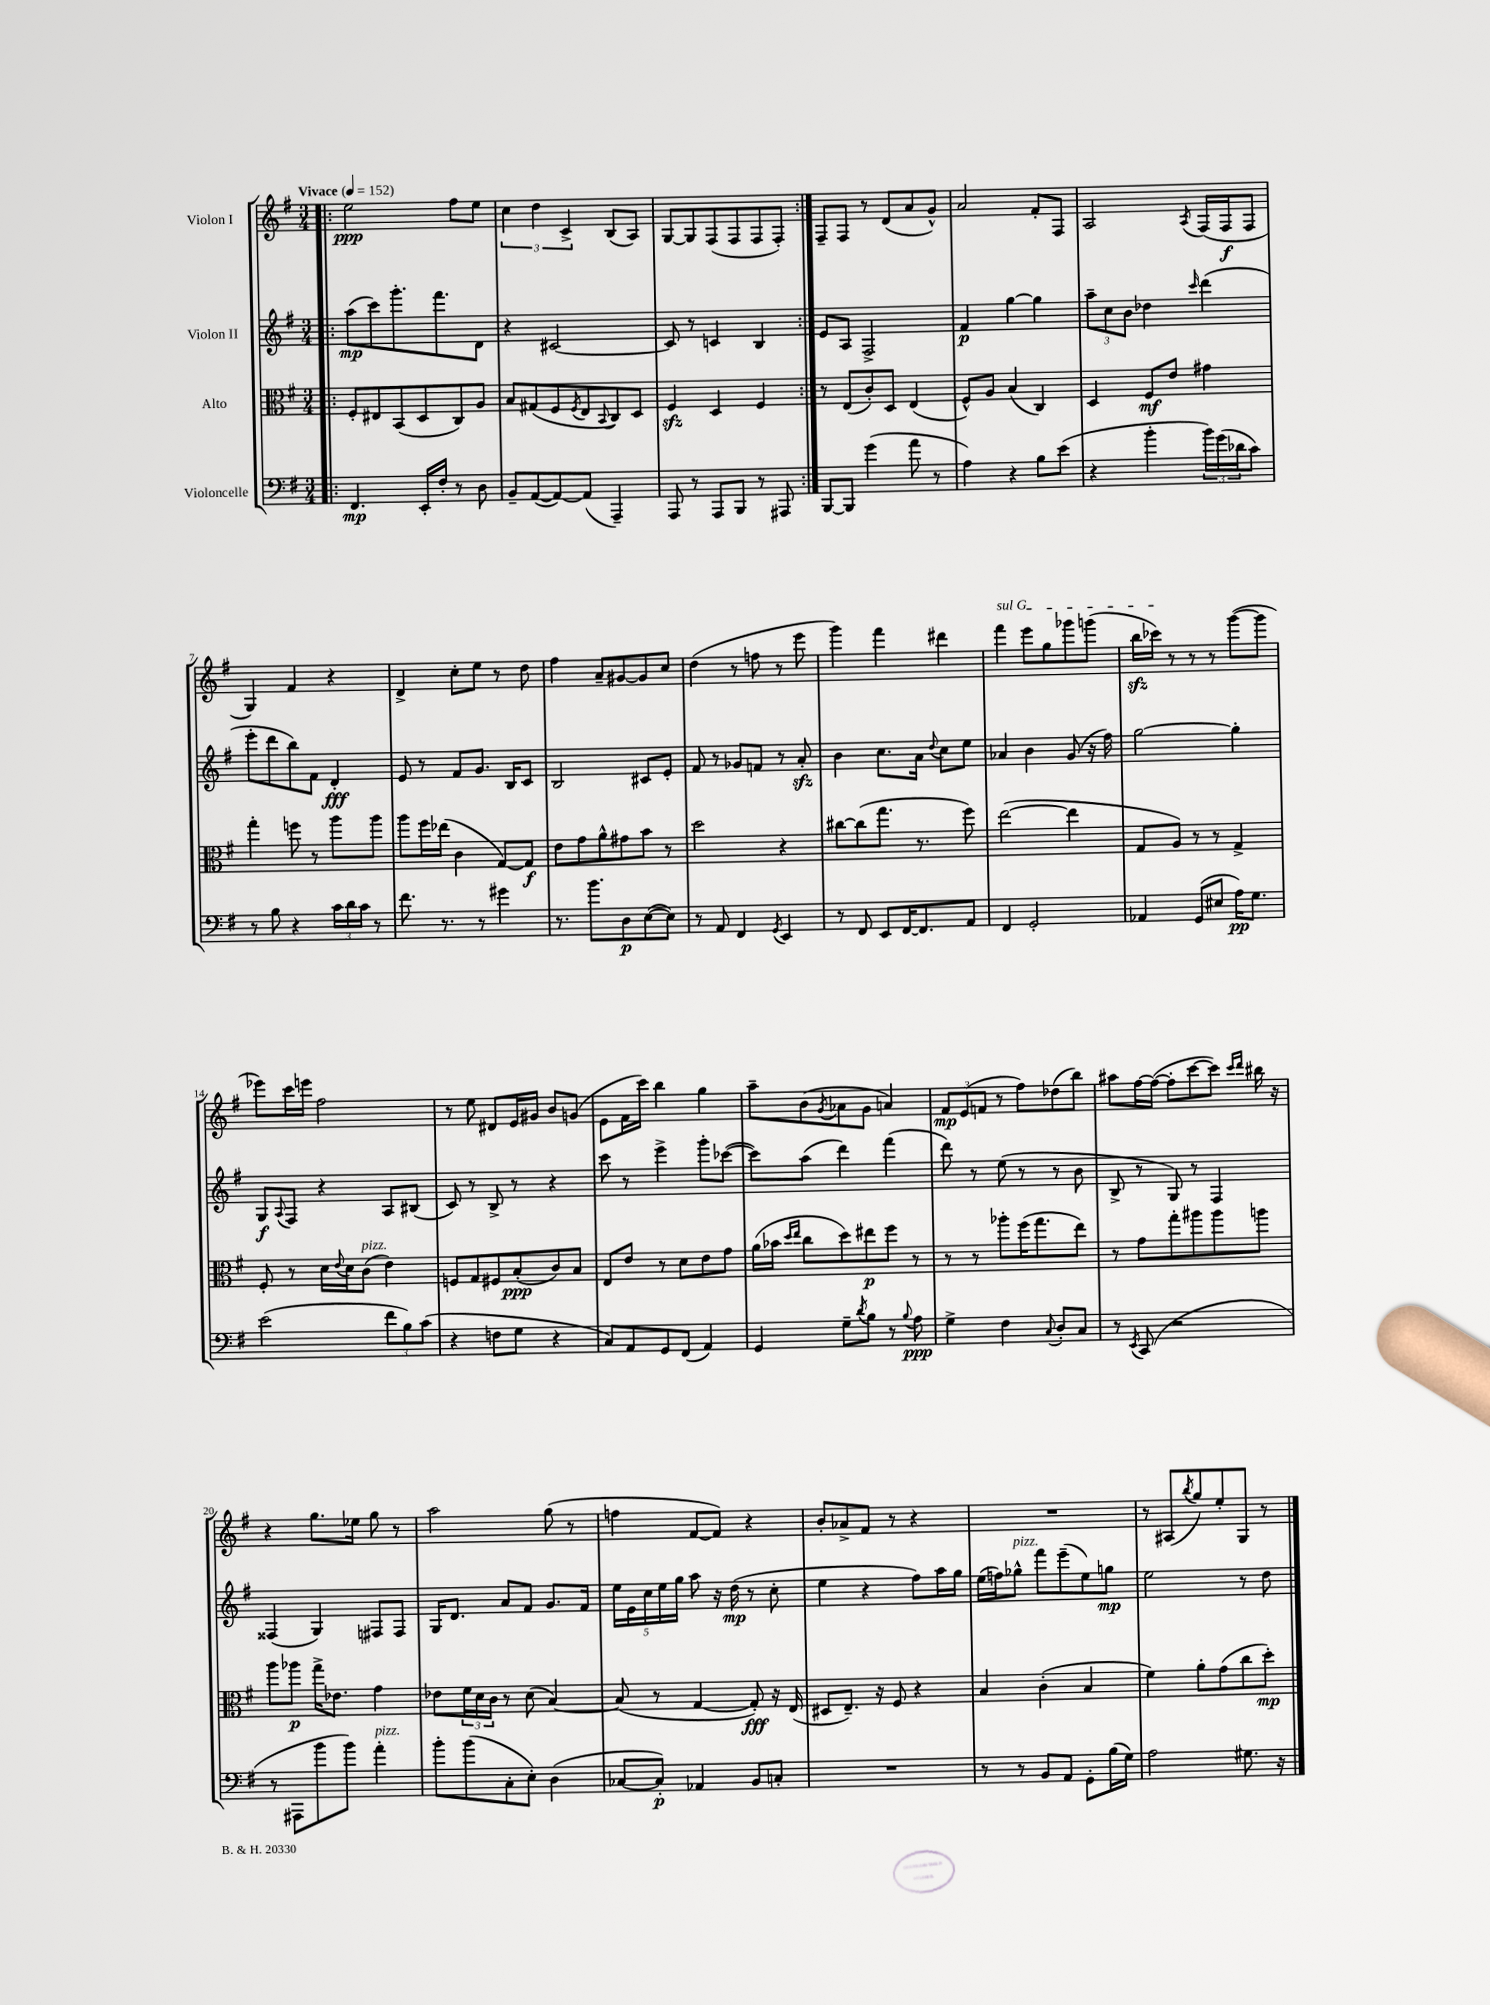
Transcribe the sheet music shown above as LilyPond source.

<<
\new StaffGroup <<
\new Staff = "s0" \with { instrumentName = "Violon I" } {
    \clef treble \key g \major \numericTimeSignature \time 3/4 \tempo "Vivace" 4 = 152
    \repeat volta 2 { \bar ".|:" e''2\ppp fis''8 e''8 |
    \tuplet 3/2 { c''4 d''4 c'4-> } b8( a8) |
    g8~ g8 fis8( fis8 fis8 fis8-.) | }
    fis8-- fis8 r8 d'8( a'8 g'8-^) |
    a'2 fis'8-. fis8 |
    a2 \acciaccatura { a8 } fis16( fis16\f fis8 |
    g4) fis'4 r4 |
    d'4-> c''8-. e''8 r8 d''8 |
    fis''4 a'8-- gis'8~ gis'8 c''8 |
    d''4( r8 f''8 r8 e'''8 |
    g'''4) fis'''4 dis'''4 |
    \once \override TextSpanner.bound-details.left.text = \markup { \italic "sul G" } fis'''4\startTextSpan e'''8 g''8 ges'''8 g'''8( |
    b''16\sfz ces'''16\stopTextSpan) r8 r8 r8 g'''8~( g'''8 |
    ees'''8) c'''16 e'''16 fis''2 |
    r8 e''8 dis'8 e'16 gis'16 b'8 g'8( |
    e'8 fis'16 c'''16) b''4 g''4 |
    a''8-- b'8( \acciaccatura { g'8 } aes'8 g'8 a'4) |
    \tuplet 3/2 { fis'8\mp e'8( f'8 } r8 fis''8) des''8( b''8) |
    ais''8 fis''16~ fis''16~( fis''8-. c'''8~ c'''8) \grace { c'''16 d'''16 } bis''16 r16 |
    r4 g''8. ees''16 g''8 r8 |
    a''2 g''8( r8 |
    f''4 fis'8~ fis'8) r4 |
    b'8-. aes'8-> fis'8 r8 r4 |
    R2. |
    r8 ais8( \acciaccatura { b''8 } g''8) e''8-. g8 r8 \bar "|." |
}
\new Staff = "s1" \with { instrumentName = "Violon II" } {
    \clef treble \key g \major \numericTimeSignature \time 3/4
    \repeat volta 2 { \bar ".|:" a''8\mp( c'''8) g'''8.-. fis'''8. d'8 |
    r4 cis'2~ |
    cis'8 r8 c'4 b4 | }
    e'8 a8 fis2-> |
    fis'4\p g''4~ g''4 |
    \tuplet 3/2 { a''8-- c''8 b'8 } des''4 \grace { c'''16 } d'''4( |
    e'''8-. d'''8 b''8) fis'8 d'4-.\fff |
    e'8 r8 fis'8 g'8. b16 c'8 |
    b2 cis'8 e'8-. |
    fis'8 r8 ges'8 f'8 r8 a'8-.\sfz |
    b'4 c''8. a'16 \appoggiatura { d''8 } c''8 e''8 |
    aes'4 b'4 g'8( r16 fis''16) |
    g''2~ g''4-. |
    g8\f \appoggiatura { a8 } fis8 r4 a8 bis8( |
    c'8) r8 b8-> r8 r4 |
    c'''8 r8 e'''4-> g'''8-. ces'''8~( |
    ces'''8) a''8( d'''4) fis'''4( |
    d'''8) r8 e''8( r8 r8 b'8 |
    b8-> r8 g8) r8 fis4 |
    fisis4( g4) fis8 fis8 |
    g16 d'8. a'8 fis'8 g'8. fis'16 |
    \tuplet 5/4 { e''16 e'16 c''16 e''16 g''16 } a''8 r16 d''16\mp( r8 c''8-. |
    e''4 r4 fis''8) a''16 g''16 |
    e''16( f''16) ges''8-^^\markup { \italic "pizz." } fis'''8 e'''8--( e''8) g''8\mp |
    e''2 r8 d''8 \bar "|." |
}
\new Staff = "s2" \with { instrumentName = "Alto" } {
    \clef alto \key g \major \numericTimeSignature \time 3/4
    \repeat volta 2 { \bar ".|:" fis8-. eis8 b,8( d8 c8) a8 |
    b8 gis8( fis8 \acciaccatura { fis8 } e8 \appoggiatura { b,8 } c8) d8 |
    fis4\sfz d4 fis4 | }
    r8 e8( c'8-.) d8 e4( |
    fis8-^) a8 b4( c4) |
    d4 fis8\mf e'8 gis'4 |
    g''4-. f''8 r8 a''8 a''8 |
    a''8 fis''16 ees''16( c'4 g8~) g8\f |
    e'8 g'8 a'8-^ gis'8 b'8 r8 |
    d''2 r4 |
    cis''8~ cis''8( g''8. r8. fis''8) |
    e''2~( e''4 |
    g8 a8) r8 r8 g4-> |
    fis8-. r8 d'16 \appoggiatura { e'8 } d'16 c'8^\markup { \italic "pizz." }( e'4) |
    f8 g8 fis8 b8-.\ppp( c'8) b8 |
    e8 e'8 r8 d'8 e'8 g'8 |
    a'16( bes'16 \grace { d''16 e''16 } c''8 d''8) eis''8\p fis''8 r8 |
    r8 r8 aes''8-. fis''16( g''8. e''8) |
    r8 g'8 g''8-. ais''8 ais''8 a''8 |
    a''8 aes''8\p g''16-> ees'8. g'4 |
    ees'8 \tuplet 3/2 { fis'16 d'16 c'16 } r8 d'8( b4~) |
    b8( r8 g4~ g8-.\fff) r16 e16( |
    dis8 e8.--) r16 fis8 r4 |
    b4 c'4-.( b4 |
    fis'4) a'8-. g'8( c''8 d''8-.\mp) \bar "|." |
}
\new Staff = "s3" \with { instrumentName = "Violoncelle" } {
    \clef bass \key g \major \numericTimeSignature \time 3/4
    \repeat volta 2 { \bar ".|:" fis,4.\mp e,16-. fis16-. r8 d8 |
    b,8-- a,8~( a,8~) a,8( a,,4--) |
    a,,8 r8 a,,8 b,,8 r8 ais,,8 | }
    b,,8~ b,,8 g'4( a'8 r8 |
    a4) r4 b8 e'8( |
    r4 b'4-. \tuplet 3/2 { b'16) g'16( des'16 } c'8) |
    r8 b8 r4 \tuplet 3/2 { c'16 d'16 c'16 } r8 |
    fis'8. r8. r8 gis'4 |
    r8. b'8. d8\p e8~( e8) |
    r8 a,8 fis,4 \acciaccatura { g,8 } e,4 |
    r8 fis,8 e,8 fis,16~ fis,8. a,8 |
    fis,4 g,2-. |
    aes,4 g,8( eis8 a16\pp) g8. |
    e'2( \tuplet 3/2 { fis'8 b8) c'8( } |
    r4 f8 g8 r4 |
    c8) a,8 g,8 fis,8( a,4) |
    g,4 g8-- \acciaccatura { d'8 } b8 r8 \appoggiatura { b8 } a8\ppp |
    g4-> fis4 \appoggiatura { c8 } d8-. c8 |
    r8 \acciaccatura { e,8 } c,8( r2 |
    r8 ais,,8 b'8 b'8) a'4-.^\markup { \italic "pizz." } |
    b'8-. b'8( c8-. e8-.) d4( |
    ces8~ ces8-.\p) aes,4 b,8 c8-. |
    R2. |
    r8 r8 b,8 a,8 g,8-. b16( g16) |
    a2 gis8. r16 \bar "|." |
}
>>
>>
